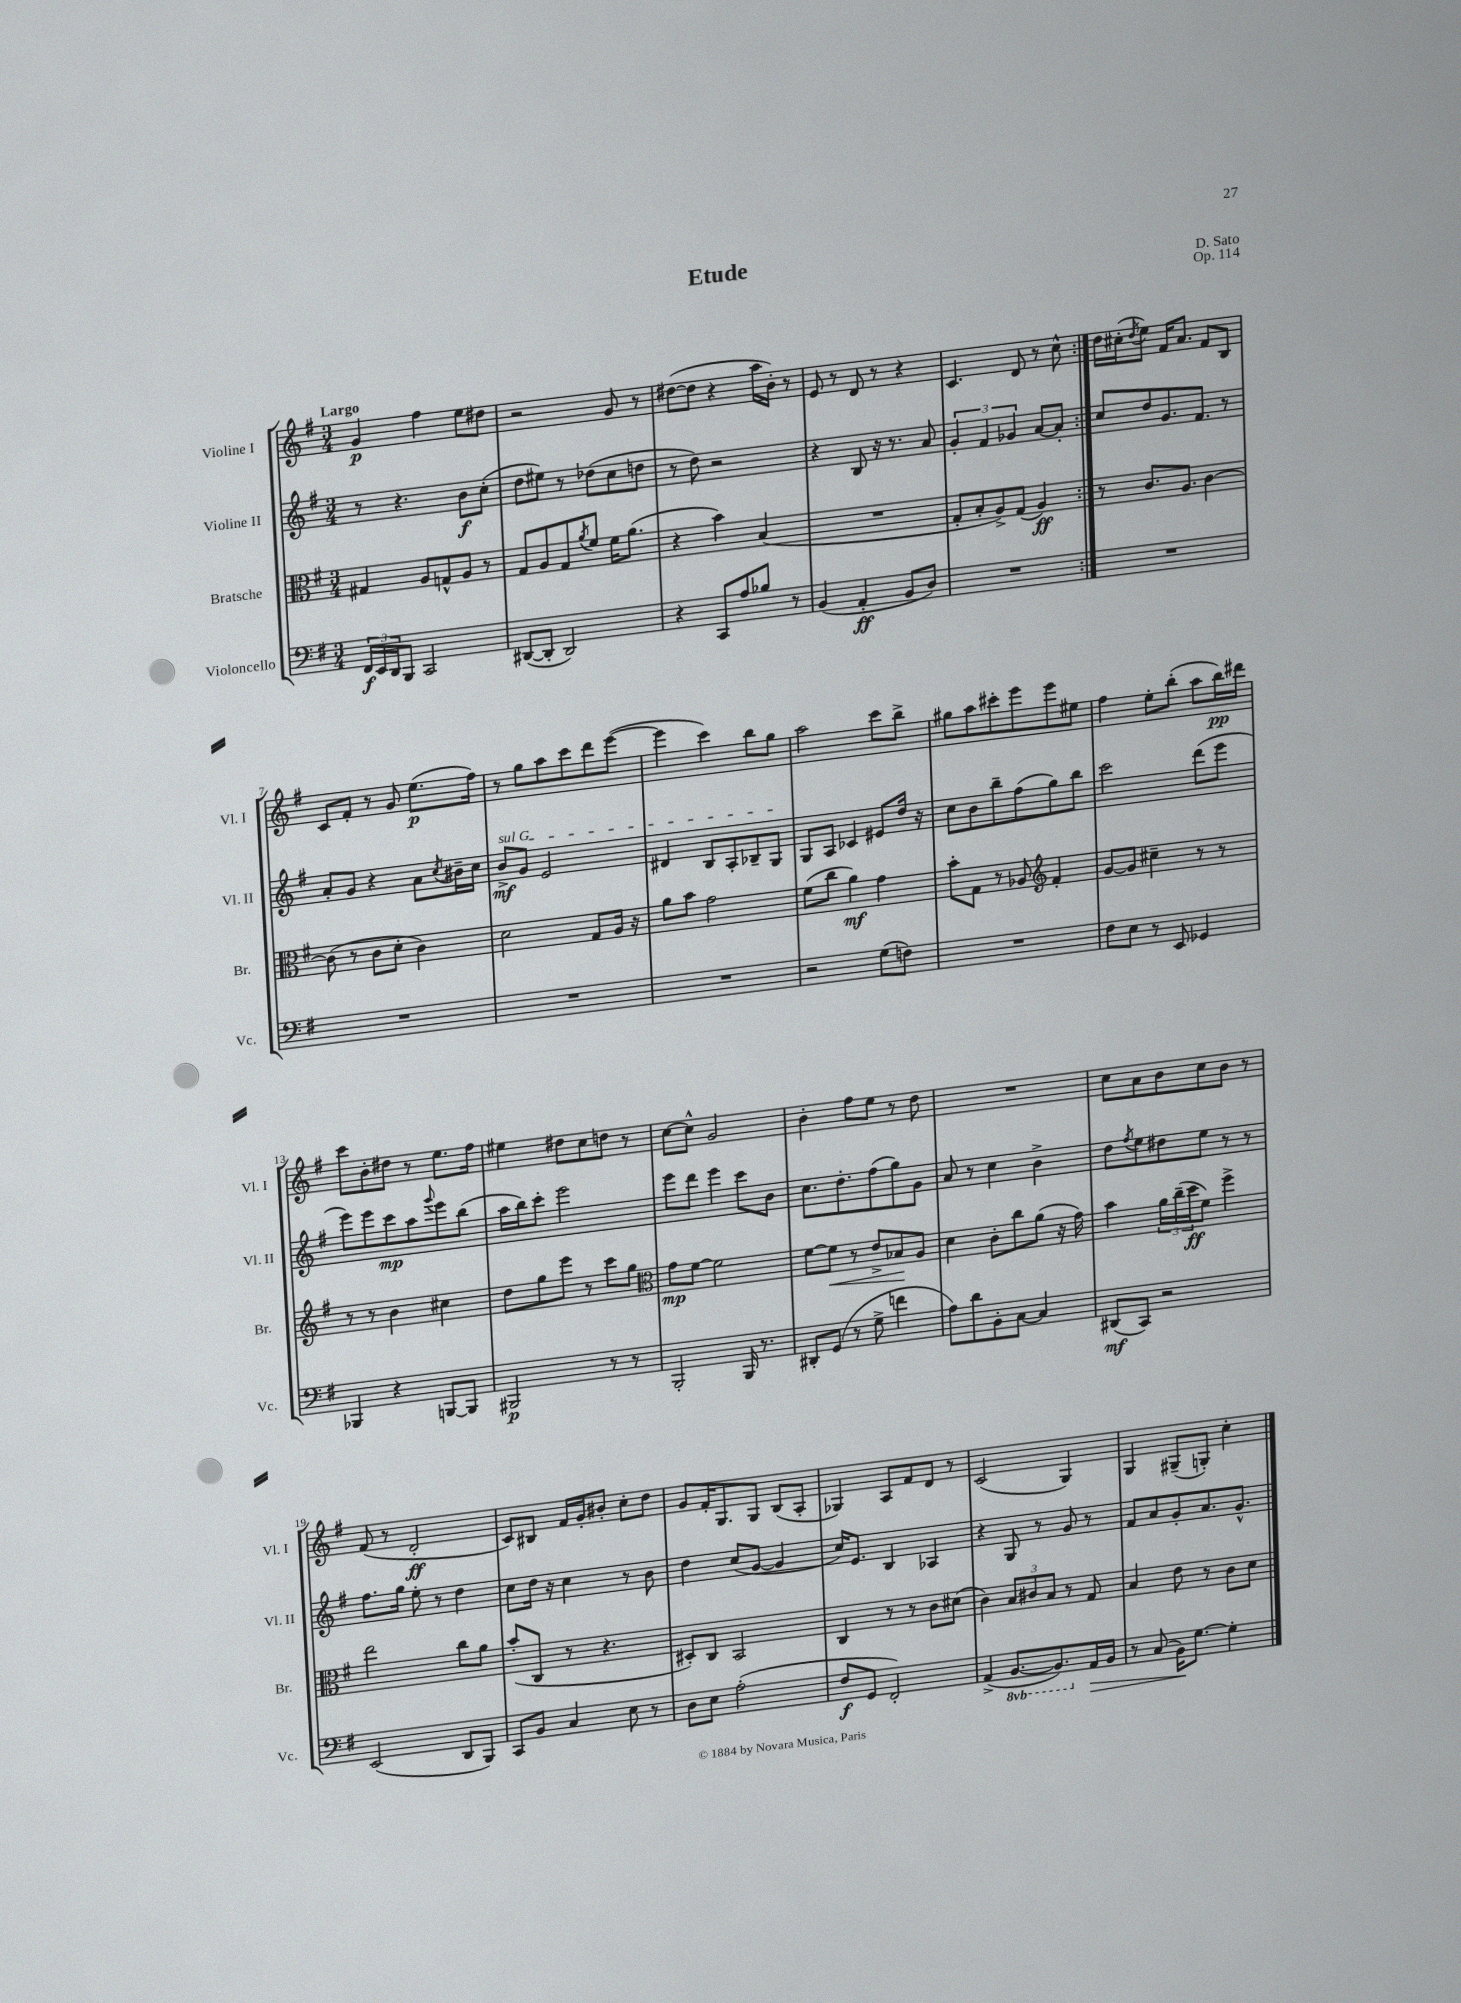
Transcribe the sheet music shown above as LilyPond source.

\header { title = "Etude" composer = "D. Sato" opus = "Op. 114" }
<<
\new StaffGroup <<
\new Staff = "s0" \with { instrumentName = "Violine I" shortInstrumentName = "Vl. I" } {
    \clef treble \key g \major \numericTimeSignature \time 3/4 \tempo "Largo"
    \repeat volta 2 { g'4\p fis''4 e''8 dis''8 |
    r2 g'8 r8 |
    dis''8~( dis''8 r4 a''16 b'16-.) r8 |
    e'8 r8 d'8 r8 r4 |
    c'4. d'8 r8 c''8-^ | }
    d''16 cis''16-.( \acciaccatura { d''8 } e''8) fis'16 a'8. fis'8 b8 |
    c'8 fis'8-. r8 g'8 e''8.\p( fis''16) |
    r8 g''8 a''8 c'''8 d'''8 e'''8~( |
    e'''4 c'''4) b''8 g''8 |
    a''2 c'''8 b''8-> |
    gis''8 a''8 cis'''8-. e'''8 e'''8 eis''8 |
    fis''4 e''8-. b''8-.( a''8 b''16\pp) dis'''16 |
    c'''8 b'8-. dis''8 r8 e''8. fis''16 |
    eis''4 dis''8 c''8 d''8 r8 |
    c''8~ c''8-^ g'2 |
    b'4-. fis''8 e''8 r8 d''8 |
    R2. |
    c''8 a'8 b'8 c''8 b'8 r8 |
    fis'8( r8 d'2-.\ff |
    c'8) bis8 fis'16 g'16-. bis'8-. c''8-. d''8 |
    g'8 fis'16-. g8. g8 b8( a8-. |
    ges4) a8 fis'8 d'8 r8 |
    c'2( g4) |
    g4 gis8--( g8-.) c''4-. \bar "|." |
}
\new Staff = "s1" \with { instrumentName = "Violine II" shortInstrumentName = "Vl. II" } {
    \clef treble \key g \major \numericTimeSignature \time 3/4
    \repeat volta 2 { r8 r4. b'8\f c''8-.( |
    d''8 eis''8) r8 des''8( c''8 d''8 |
    r8 d''8) r2 |
    r4 b8 r16 r8. a'8 |
    \tuplet 3/2 { g'4-. fis'4 ges'4 } a'8~ a'8-. | }
    c''8 d''8 g'8. fis'8. r8 |
    a'8-. g'8 r4 a'8 \acciaccatura { c''8 } bis'16-- c''16 |
    \once \override TextSpanner.bound-details.left.text = \markup { \italic "sul G" } b'8->\mf\startTextSpan g'8 e'2 |
    dis'4 b8 a8-. bes8-- g8\stopTextSpan |
    g8 a8 ces'4 eis'8 d''16 r16 |
    c''8 b'8 b''8-- fis''8( g''8) b''8 |
    c'''2 d'''8( e'''8 |
    e'''8) e'''8 c'''8\mp a''8 \appoggiatura { g'''8 } e'''8 b''8( |
    a''16 b''16) c'''8-. e'''2 |
    e'''8 d'''8 e'''4 c'''8 b'8 |
    c''8. d''8.-. fis''8( g''8) g'8 |
    a'8 r8 c''4 b'4-> |
    d''8 \acciaccatura { fis''8 } e''8 dis''8 e''8 r8 r8 |
    fis''8. g''16 e''8-. r8 d''4 |
    c''8 d''16 r16 c''4 r8 b'8 |
    d''4 c''8( g'8~ g'4 |
    c''16) e'8. b4 aes4 |
    r4 g8 r8 g'8 r8 |
    fis'8 a'8 g'8-. a'8. g'8.-^ \bar "|." |
}
\new Staff = "s2" \with { instrumentName = "Bratsche" shortInstrumentName = "Br." } {
    \clef alto \key g \major \numericTimeSignature \time 3/4
    \repeat volta 2 { gis4 a8 g8-^ a8 r8 |
    g8 a8 g8 \acciaccatura { a'8 } fis'8 fis'16 a'8.( |
    r4 b'4) b4( |
    R2. |
    g8-. b8-. a8->) g8( a4\ff) | }
    r8 c'8. a8. c'4~ |
    c'8( r8 c'8 d'8-. c'4) |
    d'2 g8 a16 r16 |
    a'8 b'8 g'2 |
    fis'8( c''8 a'4\mf) g'4 |
    b'8-. g8 r8 aes8 \clef treble fis'4-. |
    g'8~ g'8 cis''4-- r8 r8 |
    r8 r8 b'4 cis''4 |
    d''8 g''8 e'''8 r8 c'''8 g''8 |
    \clef alto g'8\mp fis'8~ fis'2 |
    fis'8~ fis'8\< r8 e'8-> bes8\! a8 |
    d'4 c'8-. c''8 a'8( r16 g'16) |
    b'4 \tuplet 3/2 { a'16 c''16--( d''16\ff } fis'8) fis''4-> |
    e''2 c''8 a'8 |
    b'8-.( c8 r8 r4. |
    dis8-.) c8 b,2 |
    c4 r8 r8 c'8 dis'8( |
    c'4) \tuplet 3/2 { b8 cis'8 b8 } r8 g8 |
    b4 e'8 r8 c'8 d'8 \bar "|." |
}
\new Staff = "s3" \with { instrumentName = "Violoncello" shortInstrumentName = "Vc." } {
    \clef bass \key g \major \numericTimeSignature \time 3/4 \set Staff.ottavationMarkups = #ottavation-simple-ordinals
    \repeat volta 2 { \tuplet 3/2 { fis,16\f e,16 d,16 } b,,8 c,2 |
    dis,8~( dis,8-. dis,2) |
    r4 c,8 a8 bes8 r8 |
    b,4( a,4-.\ff b,8 d8) |
    R2. | }
    R2. |
    R2. |
    R2. |
    R2. |
    r2 g8( f8) |
    R2. |
    fis8 e8 r8 e,8 ges,4 |
    bes,,4 r4 b,,8~ b,,8 |
    bis,,2\p r8 r8 |
    b,,2-. b,,16 r8. |
    dis,8-. g,8( r8 g8-> f'4 |
    a8) d'8 b,8-. c8~ c4 |
    dis,8\mf( c,8) r2 |
    e,2( d,8 b,,8) |
    c,8 b,8 c4 e8 r8 |
    d8 e8 a2-.( |
    fis8\f g,8 fis,2-.) |
    a,4->( \ottava #-1 b,,8.~ b,,8.) \ottava #0 a,16\> b,16 |
    r8 c8( b,16\!) g8.~ g4-. \bar "|." |
}
>>
>>
